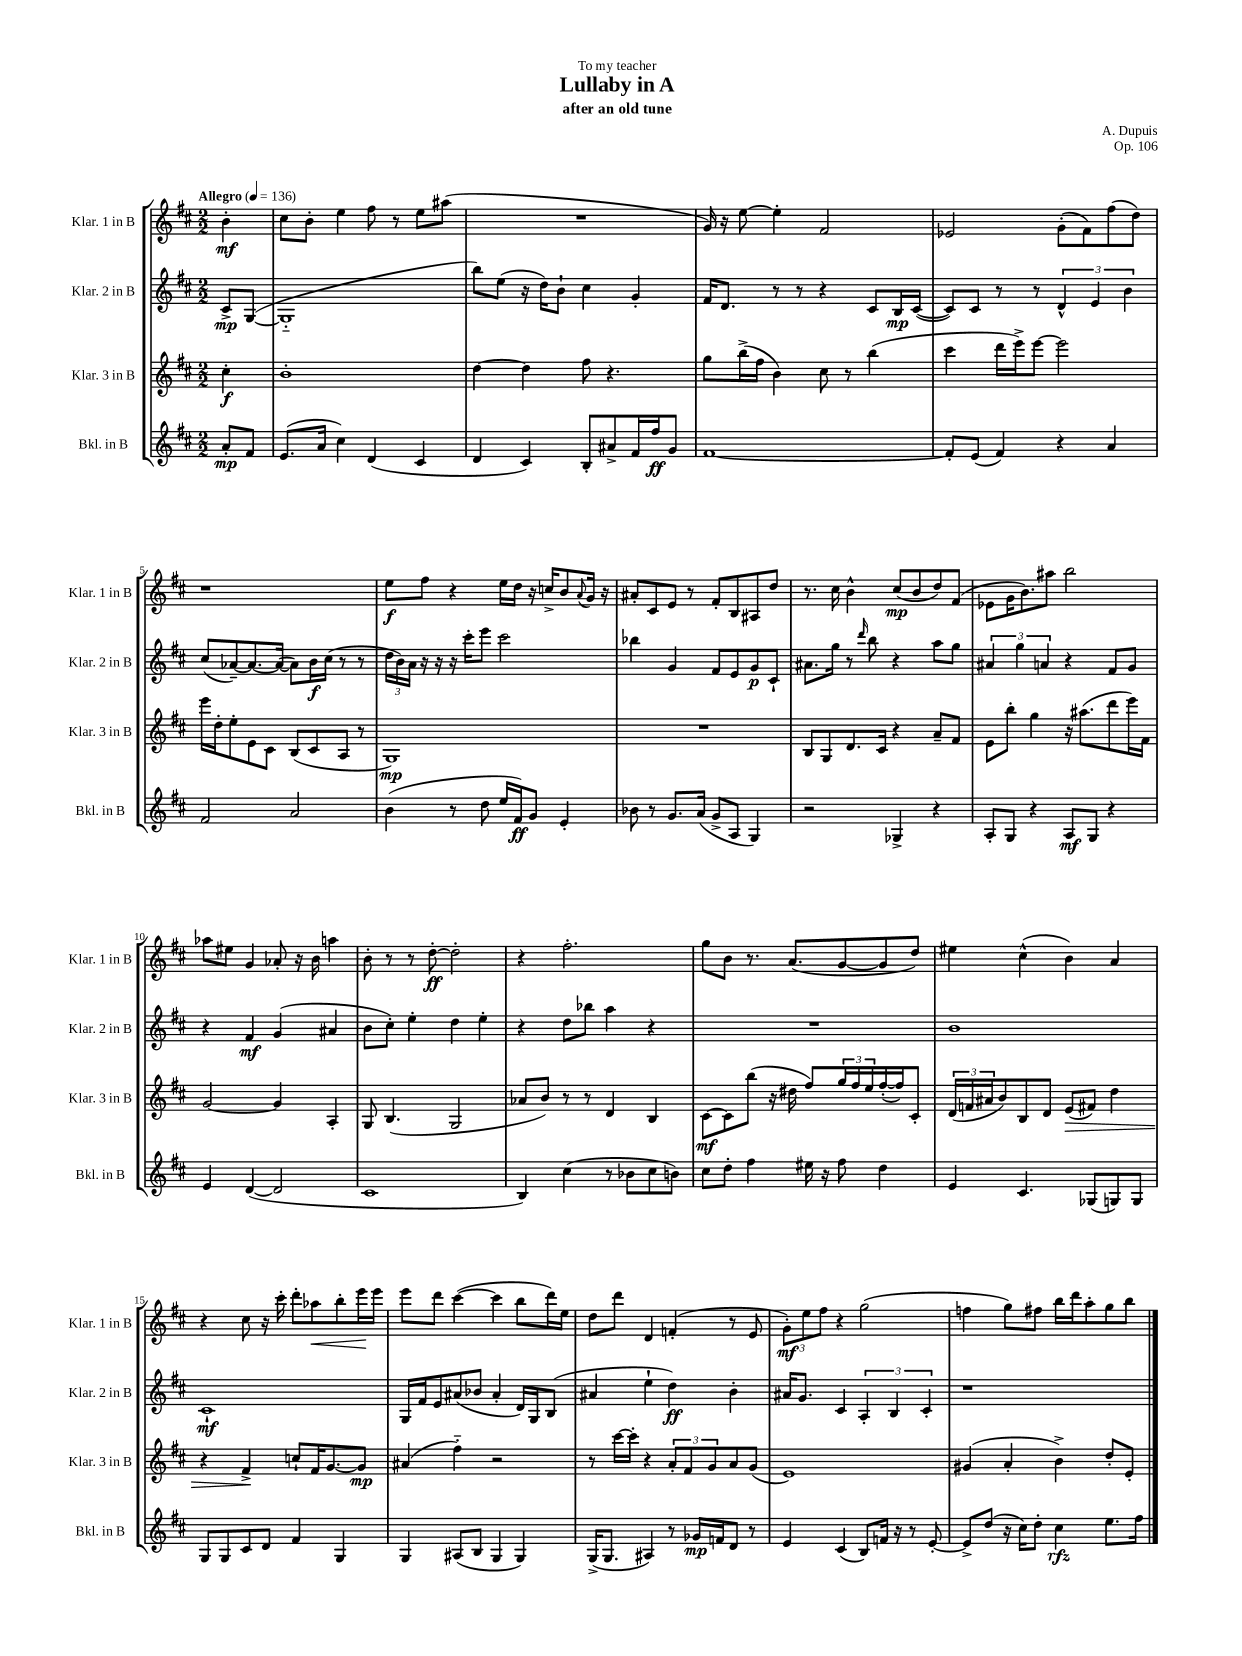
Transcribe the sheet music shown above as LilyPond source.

\header { title = "Lullaby in A" composer = "A. Dupuis" subtitle = "after an old tune" dedication = "To my teacher" opus = "Op. 106" }
<<
\new StaffGroup <<
\new Staff = "s0" \with { instrumentName = "Klar. 1 in B" shortInstrumentName = "Klar. 1 in B" } {
    \clef treble \key d \major \numericTimeSignature \time 2/2 \partial 4 \tempo "Allegro" 4 = 136
    b'4-.\mf |
    cis''8 b'8-. e''4 fis''8 r8 e''8 ais''8( |
    R1 |
    g'16) r16 e''8~ e''4-. fis'2 |
    ees'2 g'8-.( fis'8) fis''8( d''8) |
    r1 |
    e''8\f fis''8 r4 e''16 d''16 r16 c''16-> b'8 \appoggiatura { a'8 } g'16 r16 |
    ais'8-. cis'8 e'8 r8 fis'8-. b8 ais8 d''8 |
    r8. cis''16 b'4-^ cis''8\mp( b'8 d''8) fis'8( |
    ees'8 g'16 b'8.) ais''8 b''2 |
    aes''8 eis''8 g'4 aes'8-. r16 b'16 a''4 |
    b'8-. r8 r8 d''8~-.\ff d''2-. |
    r4 fis''2.-. |
    g''8 b'8 r8. a'8.( g'8~ g'8 d''8) |
    eis''4 cis''4-^( b'4) a'4 |
    r4 cis''8 r16 cis'''16-. d'''8-. aes''8\< b''8-. e'''16\! e'''16 |
    e'''8 d'''8 cis'''4~( cis'''4 b''8 d'''16) e''16 |
    d''8 d'''8 d'4 f'4-.( r8 e'8 |
    \tuplet 3/2 { g'8-.\mf) e''8 fis''8 } r4 g''2( |
    f''4 g''8) fis''8 b''16 d'''16 a''8-. g''8 b''8 \bar "|." |
}
\new Staff = "s1" \with { instrumentName = "Klar. 2 in B" shortInstrumentName = "Klar. 2 in B" } {
    \clef treble \key d \major \numericTimeSignature \time 2/2 \partial 4
    cis'8->\mp g8~( |
    g1-_ |
    b''8) e''8( r16 d''16) b'8-! cis''4 g'4-. |
    fis'16 d'8. r8 r8 r4 cis'8 b16\mp cis'16~( |
    cis'8) cis'8 r8 r8 \tuplet 3/2 { d'4-^ e'4 b'4 } |
    cis''8( aes'8~--) aes'8.~ aes'16~( aes'8) b'16\f cis''16( r8 r8 |
    \tuplet 3/2 { d''16 b'16) a'16 } r16 r16 r16 cis'''16-. e'''8 cis'''2 |
    bes''4 g'4 fis'8 e'8 g'8\p cis'8-! |
    ais'8. g''16 r8 \grace { d'''16 } b''8 r4 a''8 g''8 |
    \tuplet 3/2 { ais'4 g''4 a'4 } r4 fis'8 g'8 |
    r4 fis'4\mf g'4( ais'4 |
    b'8 cis''8-.) e''4-. d''4 e''4-. |
    r4 d''8 bes''8 a''4 r4 |
    R1 |
    b'1 |
    cis'1-!\mf |
    g16 fis'16 e'8 ais'8( bes'8 ais'4-. d'16) g16 b8( |
    ais'4 e''4-! d''4\ff) b'4-. |
    ais'16 g'8. cis'4 \tuplet 3/2 { a4-. b4 cis'4-. } |
    r1 \bar "|." |
}
\new Staff = "s2" \with { instrumentName = "Klar. 3 in B" shortInstrumentName = "Klar. 3 in B" } {
    \clef treble \key d \major \numericTimeSignature \time 2/2 \partial 4
    cis''4-.\f |
    b'1-. |
    d''4~ d''4 fis''8 r4. |
    g''8 b''16->( fis''16 b'4) cis''8 r8 b''4( |
    cis'''4 d'''16 e'''16->) e'''8~ e'''2 |
    e'''16 d''16-. e''8-. e'8 cis'8 b8( cis'8 a8 r8 |
    g1\mp) |
    R1 |
    b8 g8 d'8. cis'16 r4 a'8-- fis'8 |
    e'8 b''8-. g''4 r16 ais''8.( d'''8 e'''16) fis'16 |
    g'2~ g'4 a4-. |
    g8 b4.( g2 |
    aes'8 b'8) r8 r8 d'4 b4 |
    cis'8~\mf cis'8 b''8( r16 dis''16 fis''8) \tuplet 3/2 { g''16 fis''16 e''16 } fis''16~-.( fis''16) cis'8-. |
    \tuplet 3/2 { d'16( f'16 ais'16 } b'8) b8 d'8 e'8\>( fis'8) d''4 |
    r4 fis'4->\! c''8-! fis'16 g'8.~ g'8\mp |
    ais'4( fis''4-_) r2 |
    r8 cis'''16~ cis'''16-. r4 \tuplet 3/2 { a'8-. fis'8 g'8 } a'8 g'8( |
    e'1) |
    gis'4( a'4-. b'4->) d''8-. e'8-. \bar "|." |
}
\new Staff = "s3" \with { instrumentName = "Bkl. in B" shortInstrumentName = "Bkl. in B" } {
    \clef treble \key d \major \numericTimeSignature \time 2/2 \partial 4
    a'8-.\mp fis'8 |
    e'8.( a'16 cis''4) d'4( cis'4 |
    d'4 cis'4) b8-. ais'8-> fis'16 fis''16\ff g'8 |
    fis'1~ |
    fis'8-. e'8( fis'4) r4 a'4 |
    fis'2 a'2 |
    b'4( r8 d''8 e''16 fis'16\ff) g'8 e'4-. |
    bes'8 r8 g'8. a'16( g'8-> a8 g4) |
    r2 ges4-> r4 |
    a8-. g8 r4 a8\mf g8 r4 |
    e'4 d'4~( d'2 |
    cis'1 |
    b4) cis''4( r8 bes'8 cis''8 b'8) |
    cis''8 d''8-. fis''4 eis''16 r16 fis''8 d''4 |
    e'4 cis'4. ges8( g8) g8 |
    g8 g8 cis'8 d'8 fis'4 g4 |
    g4 ais8( b8 g4 g4) |
    g16->( g8. ais4) r8 ges'16\mp f'16 d'8 r8 |
    e'4 cis'4( b8) f'16 r16 r8 e'8~-. |
    e'8-> d''8( r16 cis''16) d''8-. cis''4\rfz e''8. fis''16 \bar "|." |
}
>>
>>
